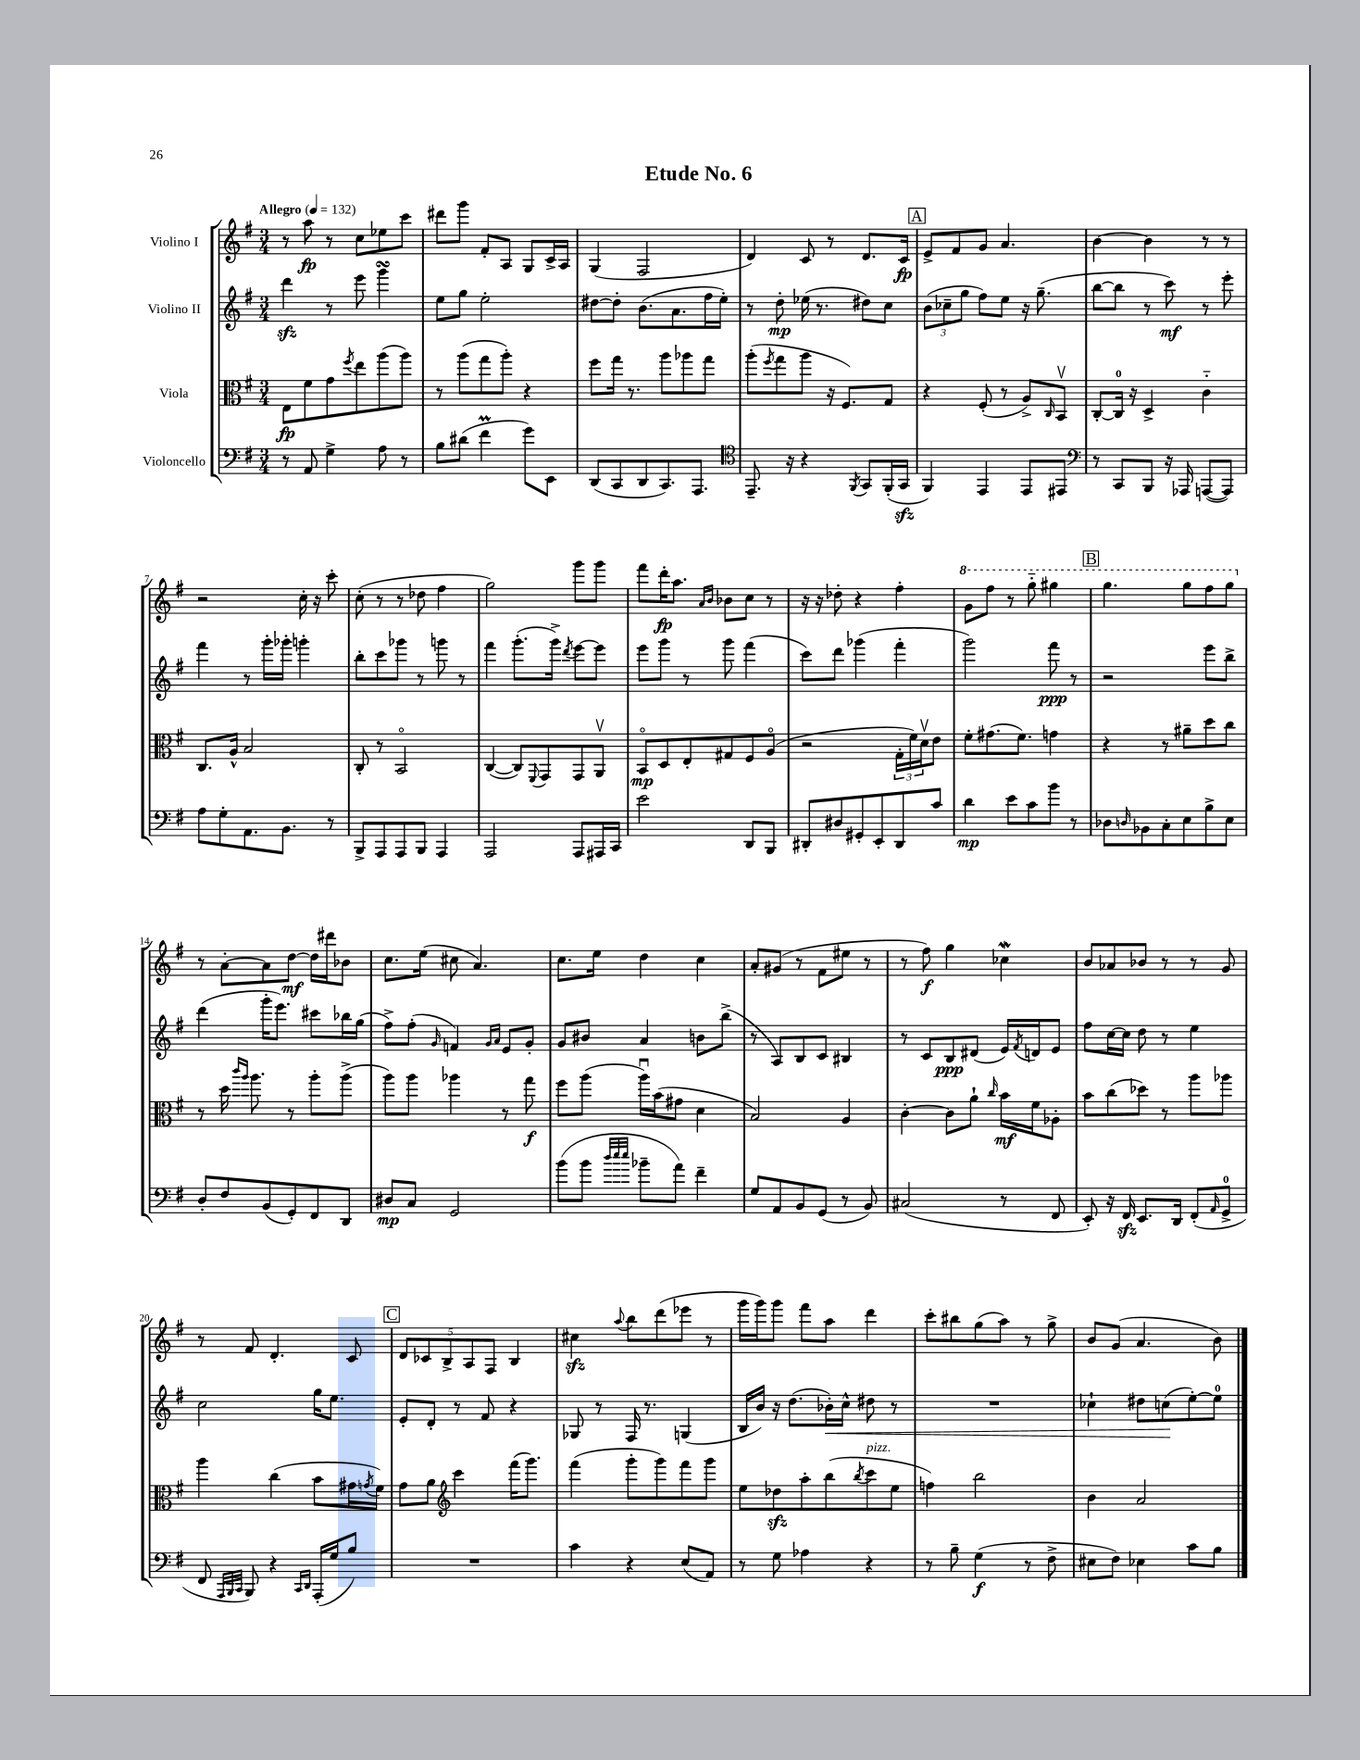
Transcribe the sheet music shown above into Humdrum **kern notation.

**kern	**kern	**kern	**kern
*staff4	*staff3	*staff2	*staff1
*clefF4	*clefC3	*clefG2	*clefG2
*k[f#]	*k[f#]	*k[f#]	*k[f#]
*M3/4	*M3/4	*M3/4	*M3/4
*MM132	*MM132	*MM132	*MM132
8r	8E	4ddd	8r
8AA	8f#	.	8aa
4G^	8g	8r	8r
.	8qff#	.	.
.	8ee	8eee	8cc
8A	(8aa	4ggg	8ee-
8r	8aa)	.	8ccc
=	=	=	=
8B	8r	8ee	8ddd#
(8d#	(8aa	8gg	8ggg
4f#	8gg	2ee'	8f#'
.	8aa')	.	8A
8g)	4r	.	8G
8EE	.	.	16c^
.	.	.	16A
=	=	=	=
(8DD	8ff#	[8dd#	(4G
8CC	16gg	8dd#']	.
.	8.r	.	.
8DD	.	(8.b	2F#
8.CC)	8aa	.	.
.	.	8.a	.
.	8aa-	.	.
8.AAA	.	.	.
.	8gg	16ff#	.
.	.	16ee')	.
=	=	=	=
*clefC4	*	*	*
8.EE~	(8aa'	8r	4d)
.	8qff#	.	.
.	8gg	8dd'	.
16r	.	.	.
4r	8aa	(16ee-	8c
.	.	8.r	.
.	16r	.	8r
.	8.F#)	.	.
8qFF#	.	.	.
8GG	.	8dd#)	8.d
(16FF#'	8G	8cc	.
16GG	.	.	16c
=	=	=	=
4FF#)	4r	(12b	8e^
.	.	12cc-~	.
.	.	.	8f#
.	.	12gg	.
4EE	(8F#'	8ff#)	8g
.	8r	8ee	4.a
8EE	8A^)	16r	.
.	.	(8.gg~	.
.	16qqC	.	.
8EE#	8BBv	.	.
=	=	=	=
*clefF4	*	*	*
8r	[8C'	[8bb	[4b
8CC	16C]	8bb]	.
.	16r	.	.
8BBB	4D^	8r	4b]
16r	.	8ccc)	.
16AAA-	.	.	.
([8AAA	4c'~	8r	8r
8AAA])	.	8eee'	8r
=	=	=	=
8A	8.C	4fff#	2r
8G'	.	.	.
.	16A^^	.	.
8.AA	2B	8r	.
.	.	16ggg'	.
8.BB	.	16ggg-'	.
.	.	4ggg'	16cc'
.	.	.	16r
8r	.	.	8ccc'
=	=	=	=
8BBB^	8C'	8bb'	(8cc'
8AAA	8r	8ccc	8r
8AAA	2BBo	8ggg-	8r
8BBB	.	8r	8dd-
4AAA	.	8ggg	4ff#
.	.	8r	.
=	=	=	=
2AAA	([4C	4fff#	2gg)
.	8C])	(8.ggg'	.
.	8qqFF#	.	.
.	8GG	.	.
.	.	16ggg^)	.
.	.	8qddd	.
8AAA	8GG	[8eee	8ggg
16AAA#	8AAv	8eee]	8ggg
16CC	.	.	.
=	=	=	=
2e	8BBo	8eee	8fff#
.	8D	8ggg	16ddd'
.	.	.	8.aa
.	8E'	8r	.
.	.	.	16qqa
.	.	.	16qqb
.	8G#	8ggg	8b-
8DD	8F#	(4fff#	8cc
8BBB	(8Ao	.	8r
=	=	=	=
8DD#'	2r	8ccc)	16r
.	.	.	16r
8D#	.	8ddd	8dd-'
8GG#'	.	(4ggg-	4r
8EE'	.	.	.
8DD#	24G'	4fff#'	4ff#'
.	24f#)	.	.
.	24dv	.	.
8c	8e	.	.
=	=	=	=
4d	8f#'	2ggg)	8gg
.	(8.g#	.	8fff#
8e	.	.	8r
.	8.f#)	.	.
8c	.	.	8ggg'~
8b	4g	8fff#	4ggg#
8r	.	8r	.
=	=	=	=
8D-	4r	2r	4.ggg
16qqD	.	.	.
8BB-	.	.	.
8C'	8r	.	.
8E	8a#~	.	8ggg
8B^	8dd	8eee	8fff#
8E	8cc	8bb^	8ggg
=	=	=	=
8D'	8r	(4ddd	8r
8F#	16dd	.	[8a'
.	16qqccc	.	.
.	16qqaa	.	.
.	8.aa	.	.
(8BB	.	16ggg'	8a]
.	.	8.eee)	.
8GG')	8r	.	[8dd
8FF#	8aa'	8ccc#	16dd]
.	.	.	16ddd#
8DD	(8aa^	16bb-	8b-
.	.	(16gg	.
=	=	=	=
8D#	8aa)	8ff#^)	8.cc
8C	8aa	(8ff#'	.
.	.	.	(16ee
.	.	16qqg	.
2GG	4aa-	4f)	8cc#
.	.	.	4.a)
.	.	16qqg	.
.	.	16qqa	.
.	8r	8e	.
.	8gg	8g'	.
=	=	=	=
(8b	8ff#	8g	8.cc
8b	(8aa	8b#	.
.	.	.	16ee
32qqdd	.	.	.
32qqee	.	.	.
32qqee	.	.	.
8b-~	16aau)	4a	4dd
.	(16b	.	.
8a)	8g#	.	.
4f#~	4d	8b	4cc
.	.	(8bb^	.
=	=	=	=
8G	2B)	8r	8a'
8AA	.	8A)	(8g#
8BB	.	8B	8r
(8GG	.	8c	8f#
8r	4A	4B#	8ee#
8BB)	.	.	8r
=	=	=	=
(2C#	[4c'	8r	8r
.	.	8c	8ff#)
.	8c]	8B	4gg
.	8a`	(8d#	.
.	16qqcc	.	.
8r	16b	16e)	4cc-
.	.	8qf#	.
.	16f#	16d	.
8FF#	8A-'	8e	.
=	=	=	=
8EE')	8b	8ff#	8b
16r	(8cc	[16cc	8a-
16FF#	.	16cc]	.
8.EE	8dd-)	8dd	8b-
.	8r	8r	8r
16DD	.	.	.
(8FF#'	8aa	4ee	8r
16qqAA	.	.	.
8GG^	8aa-	.	8g
=	=	=	=
8FF#	4aa	2cc	8r
32qqAAA	.	.	.
32qqBBB	.	.	.
32qqCC	.	.	.
8BBB)	.	.	8f#
4r	(4cc	.	4.d'
16qqCC	.	.	.
16qqDD	.	.	.
(16AAA'	8b	16gg	.
16G	.	8.ee	.
8B)	16g#	.	8c
.	8qg	.	.
.	16f#)	.	.
=	=	=	=
2.r	8g	8e'	10d
.	.	.	10c-
.	8a	8d'	.
.	.	.	10B^
*	*clefG2	*	*
.	4ccc	8r	.
.	.	.	10A
.	.	8f#	.
.	.	.	10F#
.	(16fff#	4r	4B
.	8.ggg)	.	.
=	=	=	=
4c	(4fff#	8G-	4cc#
.	.	8r	.
.	.	.	8qqaa
4r	8ggg'	16F#	8bb
.	.	8.r	.
.	8ggg)	.	(8ddd
(8E	8fff#	(4G	8eee-
8AA)	8ggg	.	8r
=	=	=	=
8r	8ee	16B	16ggg
.	.	16b)	16ggg)
8G	8dd-	16r	8ggg
.	.	(8.dd	.
4A-	8aa'	.	8fff#
.	(8bb	16b-')	8aa
.	.	16cc^^	.
.	8qbb	.	.
4r	8ccc	8dd#	4ddd
.	8ee	8r	.
=	=	=	=
8r	4ff)	2.r	8ccc'
8B~	.	.	8bb#
(4G	2bb	.	(8gg
.	.	.	8aa)
8r	.	.	8r
8F#^	.	.	8gg^
=	=	=	=
8E#	4b	4cc-`	8b
8F#)	.	.	(8g
4E-	2a	8dd#	4.a
.	.	(8cc	.
8c	.	[8ee')	.
8B	.	8ee]	8b)
==	==	==	==
*-	*-	*-	*-
